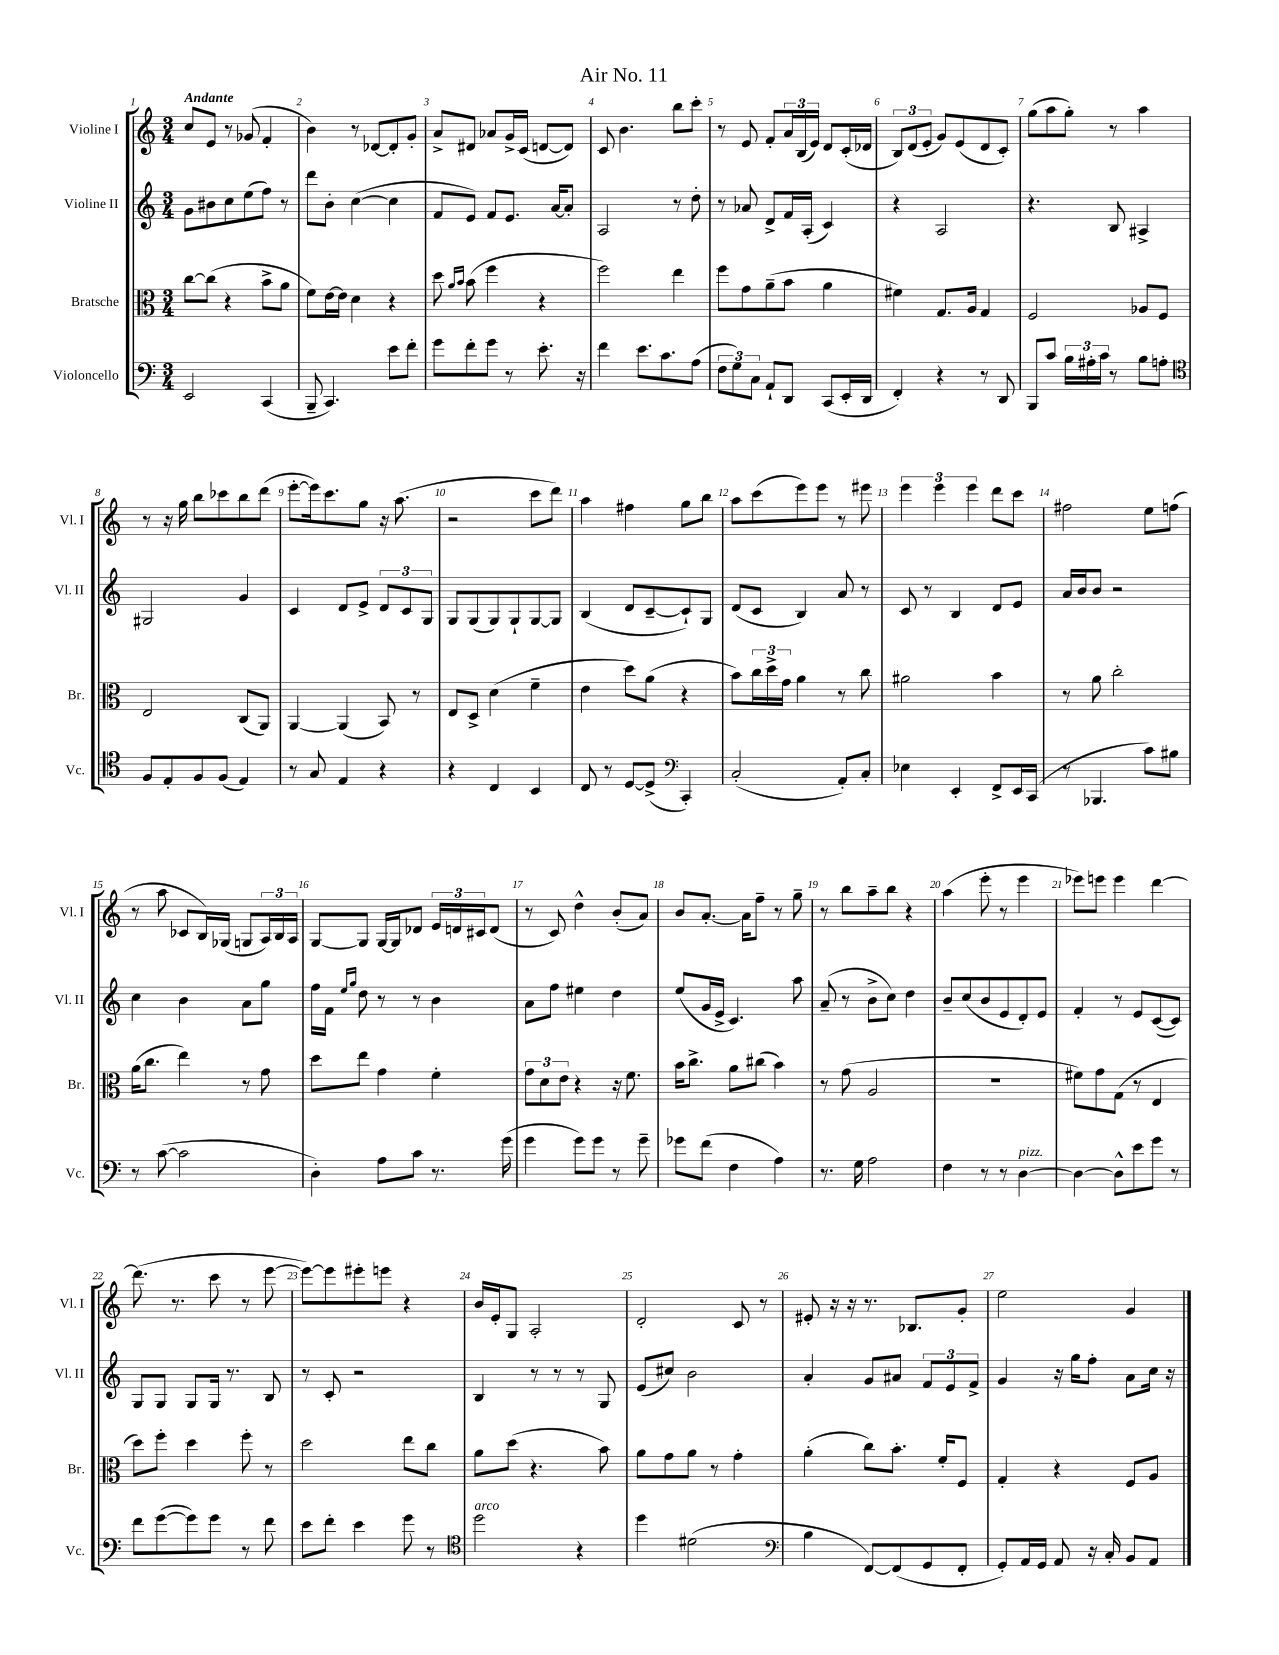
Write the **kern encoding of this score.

**kern	**kern	**kern	**kern
*staff4	*staff3	*staff2	*staff1
*clefF4	*clefC3	*clefG2	*clefG2
*k[]	*k[]	*k[]	*k[]
*M3/4	*M3/4	*M3/4	*M3/4
2EE	[8cc	8g	8cc
.	(8cc]	8b#	8e
.	4r	8cc	8r
.	.	(8ee	(8g-
(4CC	8b^	8ff)	4f'
.	8a	8r	.
=	=	=	=
8BBB~	8f)	8ddd	4b)
4.CC)	[16e	8b'	.
.	16e]	.	.
.	4d	([4cc	8r
.	.	.	[8d-
8e	4r	4cc]	8d-']
8f'	.	.	8g'
=	=	=	=
8g	8dd	8f	8a^
.	16qqa	.	.
.	16qqb	.	.
8f'	(8b	8e)	8d#
8g	4ff	8f	8a-
8r	.	8.e	16g^
.	.	.	(16c
8.e'	4r	.	[8d
.	.	[16a	.
.	.	8a']	8d])
16r	.	.	.
=	=	=	=
4f	2ff)	2A	8c
.	.	.	4.b
8.e	.	.	.
8.c	.	.	.
.	4ee	8r	8bb
(8A	.	8dd'	8ccc'
=	=	=	=
12F	8ff	8r	8r
12G)	.	.	.
.	8g	8a-	8e
12C	.	.	.
8AA`	(8a~	8d^	8f'
8DD	8b	16f	24a
.	.	.	(24B
.	.	(16A'	.
.	.	.	24e)
(8CC	4a	4c)	8d
16EE'	.	.	(16c'
16DD	.	.	16d-
=	=	=	=
4FF')	4f#)	4r	12B)
.	.	.	(12d
.	.	.	12e'
4r	8.G	2A	8g)
.	.	.	(8e
.	16A	.	.
8r	4G	.	8d
8DD	.	.	8c')
=	=	=	=
8BBB	2F	4.r	(8gg
8c	.	.	8aa
24B	.	.	8gg')
24A#'	.	.	.
24c	.	.	.
8r	.	8B	8r
8B	8A-	4A#^	4aa
8A'	8F	.	.
=	=	=	=
*clefC4	*	*	*
8F	2E	2G#	8r
8E'	.	.	16r
.	.	.	16gg
8F	.	.	8bb
(8F	.	.	8ccc-
4E)	(8C	4g	8bb
.	8AA)	.	(8ddd
=	=	=	=
8r	[4AA	4c	[8eee'
8G	.	.	16eee])
.	.	.	8.ccc
4E	(4AA]	8d	.
.	.	8e^	8gg
4r	8BB)	12d	16r
.	.	.	(8.aa
.	.	12c	.
.	8r	.	.
.	.	12G	.
=	=	=	=
4r	8E	8G	2r
.	8D^	(8G	.
4C	(4d	8G)	.
.	.	8G`	.
4BB	4f~	[8G	8ccc
.	.	8G]	8ddd)
=	=	=	=
8C	4e	(4B	4aa
8r	.	.	.
[8D	8dd)	8d	4ff#
(8D^]	(8a	[8c~	.
*clefF4	*	*	*
4CC')	4r	8c`])	8gg
.	.	8G	8bb
=	=	=	=
(2C'	8b)	(8d	8aa
.	24cc	8c	(8ccc
.	24dd^	.	.
.	24g	.	.
.	4a	4B)	8eee)
.	.	.	8eee
8AA')	8r	8a	8r
8C'	8cc	8r	8eee#
=	=	=	=
4E-	2a#	8c	6eee
.	.	8r	.
.	.	.	6eee
4EE'	.	4B	.
.	.	.	6eee
8FF^	4b	8d	8ddd
16EE	.	8e	8ccc
(16CC	.	.	.
=	=	=	=
8r	8r	16a	2ff#
.	.	16b	.
4.BBB-	8a	8b	.
.	2cc'	2r	.
8c)	.	.	8ee
8B#	.	.	(8ff
=	=	=	=
8r	(16a	4cc	8r
.	8.cc	.	.
([8c	.	.	8aa
2c]	4ee)	4b	8c-
.	.	.	16B)
.	.	.	(16G-
.	8r	8a	8G
.	8g	8gg	24A)
.	.	.	24B
.	.	.	24A
=	=	=	=
4D')	8dd	16ff	[8G
.	.	16f	.
.	.	16qqee	.
.	.	16qqgg	.
.	8ee	8dd	8G]
8A	4g	8r	[16G
.	.	.	16G]
8c	.	8r	8d-
8.r	4f'	4b	24e
.	.	.	24d
.	.	.	24c#
.	.	.	(8d
(16g	.	.	.
=	=	=	=
4g	12g	8a	8r
.	12d	.	.
.	.	8ff	8c)
.	12e	.	.
8g)	4r	4ee#	4dd^^
8g	.	.	.
8r	16r	4dd	(8b'
.	8.f	.	.
8g~	.	.	8a)
=	=	=	=
8g-	16b	(8ee	8b
.	8.cc^	.	.
(8f	.	16g	[8.a'
.	.	16e^	.
4F	8a	4.c)	.
.	.	.	16a]
.	(8cc#	.	8ff~
4A)	4b)	.	8r
.	.	8aa	8gg~
=	=	=	=
8.r	8r	(8a~	8r
.	(8g	8r	8bb
16G	.	.	.
2A	2A	8b^	8aa~
.	.	8cc)	8bb
.	.	4dd	4r
=	=	=	=
4F	2.r	8b~	(4aa
.	.	(8cc	.
8r	.	8b	8eee'
8r	.	8e	8r
[4D	.	8d')	4eee
.	.	8e	.
=	=	=	=
4D_	8f#)	4f'	8eee-)
.	8g	.	8eee
8D^^]	(8G	8r	4eee
8e	8r	8e	.
8g	4E	([8c	[4ddd
8r	.	8c])	.
=	=	=	=
8f	8dd)	8G	(8.ddd]
([8g	8ff'	8G	.
.	.	.	8.r
8g])	4dd	8G	.
8g	.	16G	8ccc
.	.	8.r	.
8r	8ff'	.	8r
8f	8r	8B	[8eee
=	=	=	=
8e	2dd	8r	8eee_)
8f'	.	8c'	8eee]
4e	.	2r	8eee#'
.	.	.	8eee
8g	8ee	.	4r
8r	8cc	.	.
=	=	=	=
*clefC4	*	*	*
2dd	8a	4B	16b
.	.	.	16e'
.	(8dd	.	8G
.	4.r	8r	2A'
.	.	8r	.
4r	.	8r	.
.	8b)	8G	.
=	=	=	=
4dd	8a	(8e	2d'
.	8g	8cc#)	.
(2d#	8a	2b	.
.	8r	.	.
.	4g'	.	8c
.	.	.	8r
=	=	=	=
*clefF4	*	*	*
4B	(4a'	4a'	8e#'
.	.	.	16r
.	.	.	16r
[8FF)	8cc)	8g	8.r
(8FF]	8.b'	8a#	.
.	.	.	8.B-
8GG	.	12f	.
.	16f'	.	.
.	.	12e	.
8FF'	8F	.	8g'
.	.	12f^	.
=	=	=	=
8GG')	4G'	4g	2ee
16AA	.	.	.
16GG	.	.	.
8AA	4r	16r	.
.	.	16gg	.
16r	.	8ff'	.
16C'	.	.	.
8BB	8F	8a	4g
8AA	8A	16cc	.
.	.	16r	.
==	==	==	==
*-	*-	*-	*-
